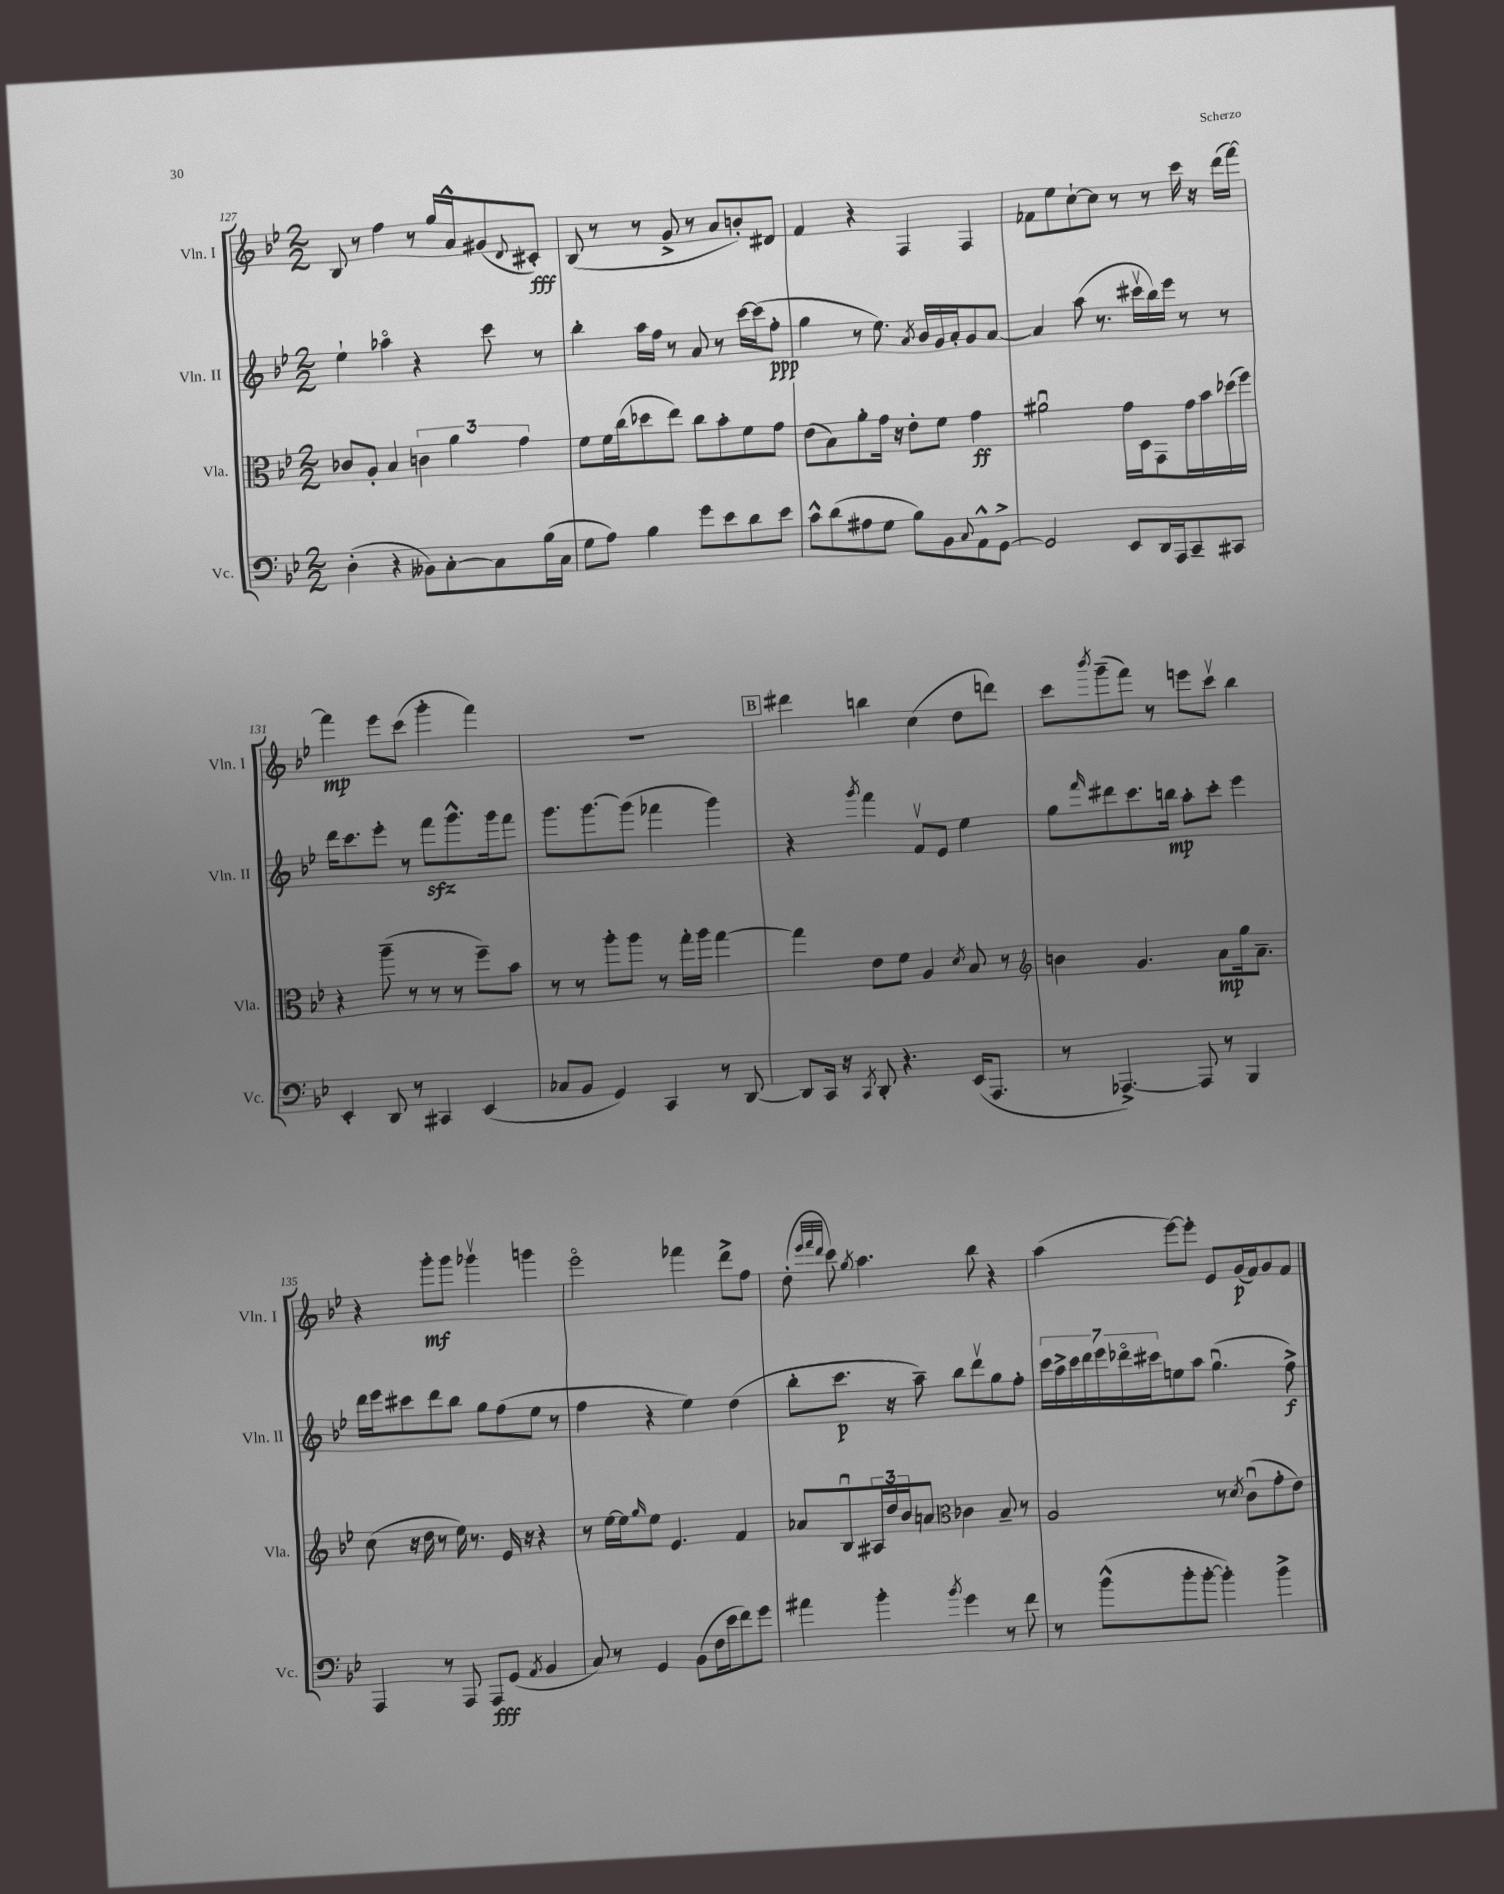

**kern	**kern	**kern	**kern
*staff4	*staff3	*staff2	*staff1
*clefF4	*clefC3	*clefG2	*clefG2
*k[b-e-]	*k[b-e-]	*k[b-e-]	*k[b-e-]
*M2/2	*M2/2	*M2/2	*M2/2
(4D'	8c-	4ee-`	8B-
.	8A'	.	8r
4r	4B-	4aa-o	4ff
8BB--)	6c	4r	8r
[8C'	.	.	16gg
.	6a	.	.
.	.	.	16a^^
8C]	.	8ccc	(8g#
.	6g	.	.
.	.	.	8qqd
(16B-	.	8r	8c#')
16C	.	.	.
=	=	=	=
8G	8f	4bb-'	(8B-
8A)	16f	.	8r
.	(16cc	.	.
4B-	8dd-	16aa	8r
.	.	16ff	.
.	8ee-)	8r	8g^
8g	8cc	8a	8r
8e-	8b-'	8r	8a
8d	8f	[16ccc	8b')
.	.	(16ccc]	.
8e-	8g	8ff'	8d#
=	=	=	=
8c^^	(8e-	4gg	4f
(8d	8B-)	.	.
8A#	8a'	8r	4r
8G	16g	8.ee-)	.
.	16r	.	.
8B-)	8e-'	.	4F
.	.	8qa	.
.	.	16b-	.
8BB-	8f	16g	.
.	.	16a'	.
8qqC	.	.	.
8AA^^	4g	8g	4F
[8GG^	.	[8a	.
=	=	=	=
2GG]	2a#u	4a]	8f-
.	.	.	8ee-
.	.	(8aa	[8cc`
.	.	8.r	8cc]
8EE-	16g	.	8r
.	16D	16ccc#v	.
16DD	8GG	16bb-)	8r
16AAA	.	16eee-	.
8CC~	16g	8r	16ccc
.	16b-	.	16r
8CC#	(16dd-	8r	(16ddd
.	16ff)	.	[16fff)
=	=	=	=
4EE-'	4r	16ddd	4fff]
.	.	8.ccc	.
8DD	(8aa~	8eee-'	8eee-
8r	8r	8r	(8ccc
4CC#	8r	8fff	4ggg'
.	8r	8.ggg^^	.
(4EE-	8ff~)	.	4fff)
.	.	16ggg	.
.	8b-	8fff	.
=	=	=	=
8C-	8r	8.ggg	1r
8BB-	8r	.	.
.	.	[8.ggg	.
4GG)	8aa'	.	.
.	8aa	(8ggg]	.
4CC	8r	4fff-	.
.	16gg'	.	.
.	16aa	.	.
8r	[4gg	4ggg)	.
[8DD	.	.	.
=	=	=	=
8DD]	4gg]	4r	4ddd#
16CC	.	.	.
16r	.	.	.
8qCC	.	8qggg	.
8DD'	8e-	4fff	4bb
4.r	8f	.	.
.	4A	8fv	(4cc
.	.	8e-	.
.	8qd	.	.
(16EE-	8B-	4ee-	8dd
8.AAA	.	.	.
.	8r	.	8ddd)
=	=	=	=
*	*clefG2	*	*
8r	4b	8gg	8ccc
.	.	16qqfff	8qbbb-
[4.AAA-^)	.	8ddd#	(8ggg~
.	4.g	8.ccc	8fff)
.	.	.	8r
.	.	16bb	.
8AAA-]	.	8aa'	8eee
8r	8a	8ccc'	8cccv
4BBB-	16gg	4eee-	4bb-
.	8.a~	.	.
=	=	=	=
4AAA	(8cc	16ddd	4r
.	.	16eee-	.
.	16r	8ccc#	.
.	16dd	.	.
8r	8r	8ddd	8ggg'
8AAA	16ee-)	8bb-	8ggg
.	8.r	.	.
8AAA	.	8gg	4ggg-v
(8GG	16e-	(8ff	.
.	16r	.	.
8qAA	.	.	.
4BB-	4r	8ee-	4ggg
.	.	8r	.
=	=	=	=
8C)	8r	4ff	2eee-o
8r	[16ee-	.	.
.	16ee-]	.	.
.	16qqgg	.	.
4GG	8ee-	4r	.
.	4.e-	.	.
(8BB-	.	4ee-)	4fff-
16F	.	.	.
16e-	.	.	.
8f)	4f	(4dd	8ddd^
8g	.	.	8ff
=	=	=	=
4a#	8a-	8bb-'	(8dd'
.	.	.	32qqeee-
.	.	.	32qqfff
.	.	.	32qqddd
.	8B-u	8.ccc	8ccc)
.	.	.	8qgg
4b-'	24A#	.	4.aa
.	24dd	.	.
.	.	16r	.
.	24b-	.	.
.	8a	8aa~)	.
*	*clefC3	*	*
8qb-	.	.	.
4g	4c-	8bb-	.
.	.	8dddv	8bb-
8r	8B-~	8gg	4r
8f	8r	8ff'	.
=	=	=	=
8r	2A	28ccc	(4aa
.	.	28aa^	.
.	.	28ccc	.
.	.	28ddd	.
(8b-^^	.	.	.
.	.	28eee-	.
.	.	28ddd-o	.
.	.	28ccc#	.
8b-'	.	8ee	[8eee-)
[8b-'	.	8aa	8eee-']
4b-'])	8r	(4.ggu	8e-
.	8qd	.	.
.	(8cu	.	(16g
.	.	.	16f)
4b-^	8g'	.	8g
.	8e-)	8ff^)	8f
==	==	==	==
*-	*-	*-	*-
